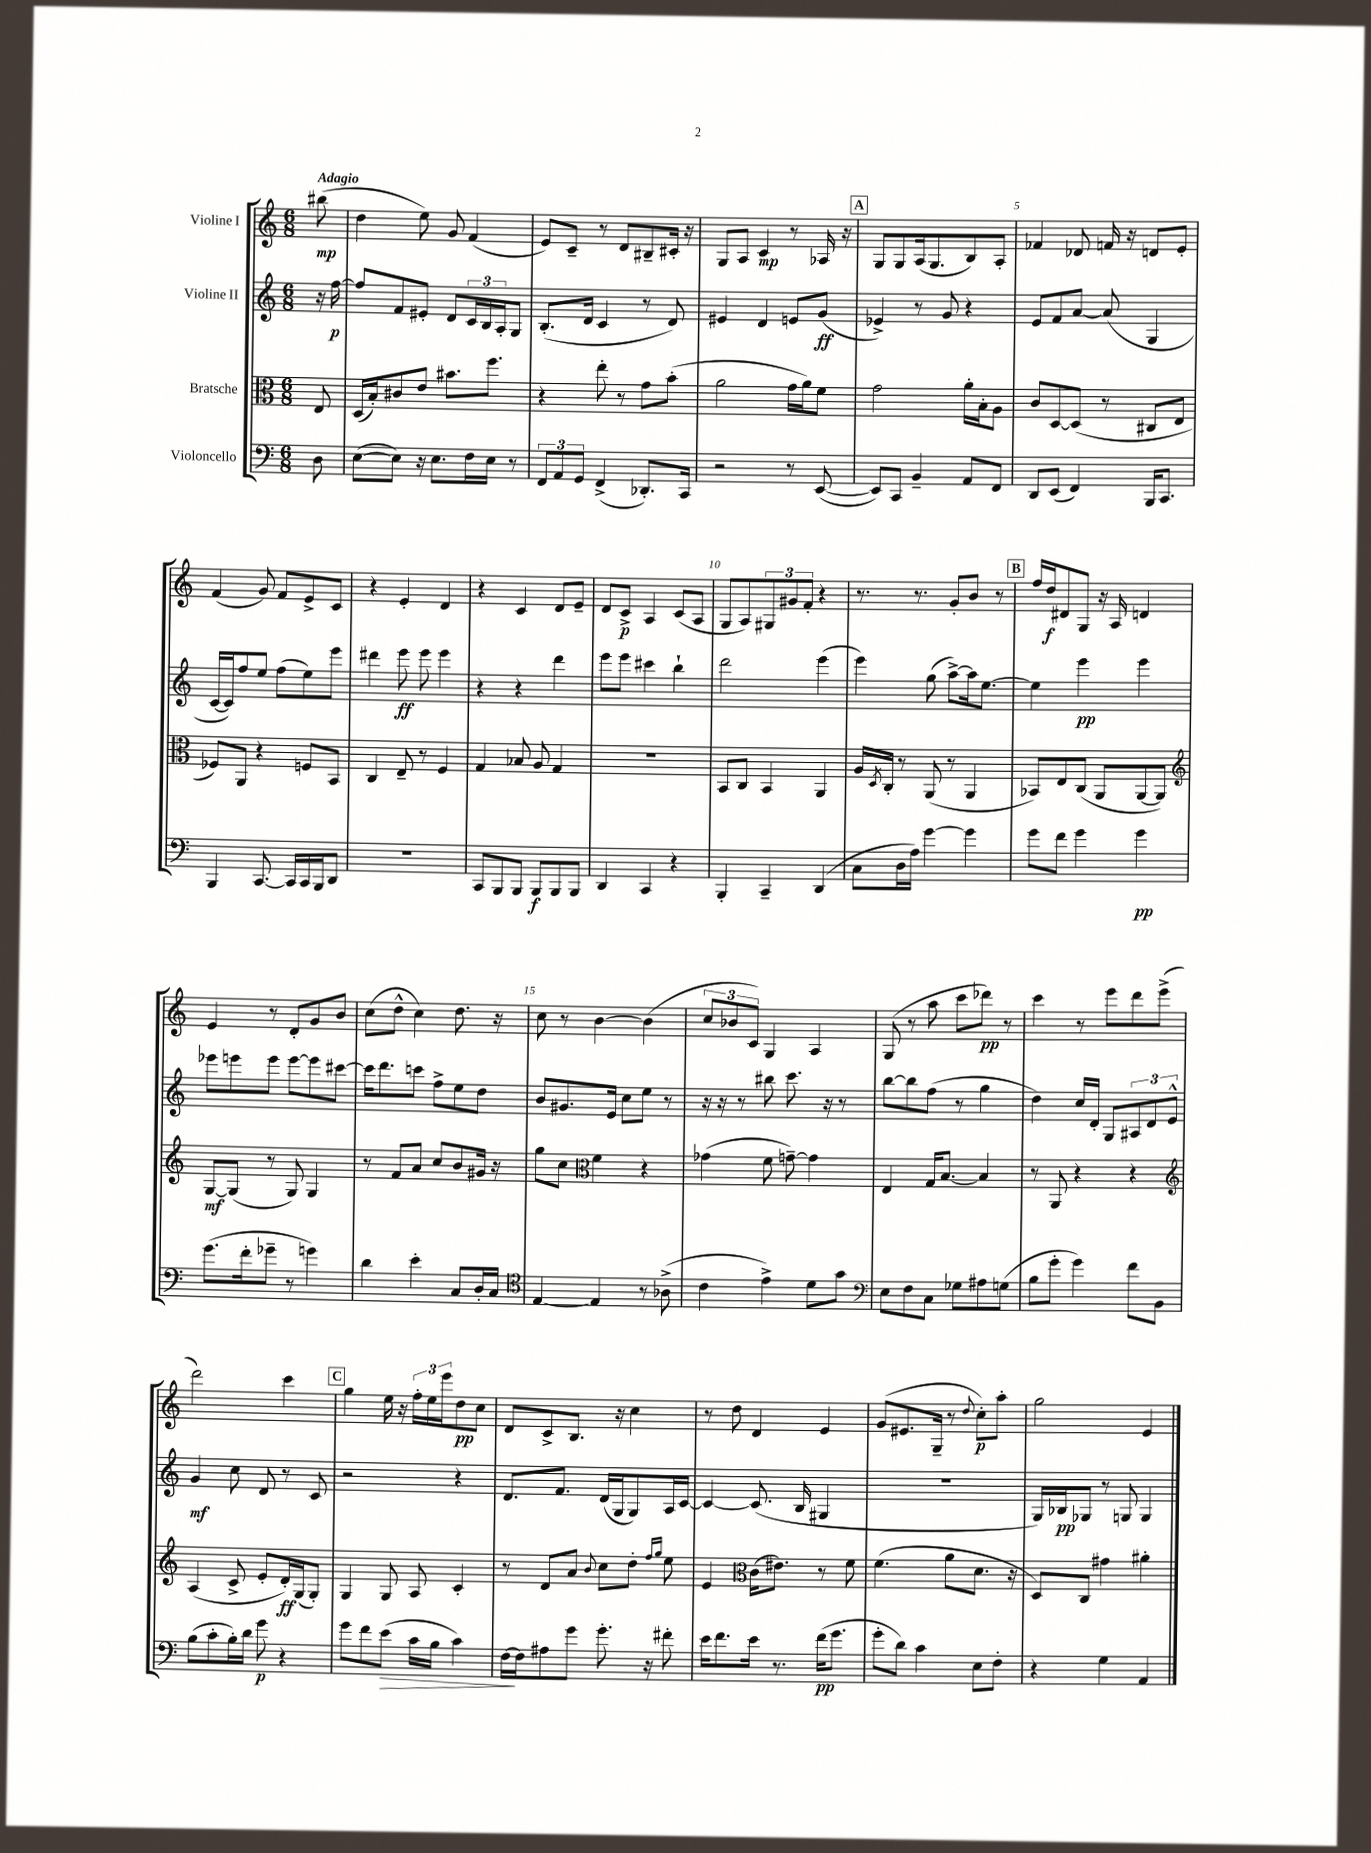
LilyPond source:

<<
\new StaffGroup <<
\new Staff = "s0" \with { instrumentName = "Violine I" } {
    \clef treble \key c \major \numericTimeSignature \time 6/8 \partial 8 \tempo "Adagio"
    bis''8\mp( |
    d''4 e''8) g'8 f'4( |
    e'8) c'8-- r8 d'8 bis8-- cis'16-. r16 |
    g8 a8 c'4\mp r8 aes16 r16 |
    \mark \markup { \box "A" } g8 g8 a16( g8. b8) a8-. |
    fes'4 des'8 f'16 r16 d'8 e'8-. |
    f'4( g'8) f'8 e'8-> c'8 |
    r4 e'4-. d'4 |
    r4 c'4 d'8 e'8-- |
    d'8 c'8->\p a4 c'8( a8 |
    g8 a8) \tuplet 3/2 { gis8 gis'8 f'8-. } r4 |
    r8. r8. g'8-. b'8 r8 |
    \mark \markup { \box "B" } f''16 d''16\f dis'8 g8 r16 a16 d'4 |
    e'4 r8 d'8-. g'8 b'8 |
    c''8( d''8-^ c''4) d''8. r16 |
    c''8 r8 b'4~ b'4( |
    \tuplet 3/2 { c''8 bes'8 c'8) } g4 a4 |
    g8( r8 a''8 c'''8 des'''8\pp) r8 |
    c'''4 r8 e'''8 d'''8 e'''8->( |
    d'''2) c'''4 |
    \mark \markup { \box "C" } g''4 e''16 r16 \tuplet 3/2 { f''16-. e''16 e'''16 } d''8\pp c''8 |
    d'8 c'8-> b8. r16 c''4 |
    r8 d''8 d'4 e'4 |
    g'8( eis'8. g16-- r8 \appoggiatura { d''8 } c''8-.\p) a''8-. |
    g''2 e'4 \bar "|." |
}
\new Staff = "s1" \with { instrumentName = "Violine II" } {
    \clef treble \key c \major \numericTimeSignature \time 6/8 \partial 8
    r16 f''16~\p |
    f''8 f'8 eis'8-. d'8 \tuplet 3/2 { c'16 b16 a16-. } g8 |
    b8.-.( d'16 c'4 r8 d'8) |
    eis'4 d'4 e'8 g'8\ff( |
    \mark \markup { \box "A" } ees'4->) r8 g'8 r4 |
    e'8 f'8 a'8~ a'8( g4 |
    c'16~ c'16) f''8 e''8 f''8( e''8) e'''8 |
    dis'''4 e'''8\ff e'''8 e'''4 |
    r4 r4 d'''4 |
    e'''8 e'''8 cis'''4 b''4-! |
    d'''2 e'''4( |
    e'''4) g''8( a''8~->) a''16 e''8.~ |
    \mark \markup { \box "B" } e''4 e'''4\pp e'''4 |
    ees'''8 e'''8 e'''8 e'''8~ e'''8 cis'''8~ |
    cis'''16 d'''8. c'''8 f''8-> e''8 d''8 |
    b'8 gis'8. e'16 c''8 e''8 r8 |
    r16 r16 r8 bis''8 c'''8. r16 r8 |
    b''8~ b''8 f''8( r8 g''4 |
    d''4) c''16 d'16-. g8 \tuplet 3/2 { ais8 d'8 e'8-^ } |
    g'4\mf c''8 d'8 r8 c'8 |
    \mark \markup { \box "C" } r2 r4 |
    d'8. f'8. d'16( g16 g8) a16 c'16~ |
    c'4~ c'8.( b16 gis4 |
    R2. |
    g16) bes16\pp ges8 r8 g8 g4 \bar "|." |
}
\new Staff = "s2" \with { instrumentName = "Bratsche" } {
    \clef alto \key c \major \numericTimeSignature \time 6/8 \partial 8
    e8 |
    d16( b16-.) cis'8 e'8 bis'8. f''8. |
    r4 e''8-. r8 g'8 b'8-.( |
    a'2 g'16 a'16) f'8 |
    \mark \markup { \box "A" } g'2 a'16-. b16-. a8 |
    c'8 d8~ d8( r8 cis8 e8 |
    fes8) a,8 r4 f8 b,8 |
    c4 e8-- r8 f4 |
    g4 bes8 a8 g4 |
    R2. |
    b,8 c8 b,4 a,4 |
    a16 \acciaccatura { d8 } c16-. r8 a,8( r8 a,4 |
    \mark \markup { \box "B" } bes,8) e8 c8( a,8 a,8~ a,8) |
    \clef treble g8~\mf g8( r8 g8) g4 |
    r8 f'8 a'8 c''8 b'8 gis'16 r16 |
    g''8 c''8 \clef alto f'4 r4 |
    ges'4( f'8 g'8~--) g'4 |
    e4 g16 b8.~ b4 |
    r8 a,8 r4 r4 |
    \clef treble a4( c'8-> e'8-. d'16-.\ff) g16( g8-.) |
    \mark \markup { \box "C" } g4 g8 a8 c'4-. |
    r8 d'8 a'8 \appoggiatura { b'8 } c''8 d''8-. \grace { f''16 g''16 } e''8 |
    e'4 \clef alto c'16( eis'8.) r8 f'8 |
    f'4.( a'8 d'8. r16 |
    d8) c8 gis'4 ais'4-. \bar "|." |
}
\new Staff = "s3" \with { instrumentName = "Violoncello" } {
    \clef bass \key c \major \numericTimeSignature \time 6/8 \partial 8
    d8 |
    e8~( e8) r16 e8. f16 e16 r8 |
    \tuplet 3/2 { f,8 a,8 g,8 } f,4->( des,8.-.) c,16 |
    r2 r8 e,8~( |
    \mark \markup { \box "A" } e,8) c,8 b,4-- a,8 f,8 |
    d,8 e,8( f,4) b,,16 c,8. |
    b,,4 c,8.~ c,16 c,16 b,,16 d,8 |
    R2. |
    c,8 b,,8 b,,8 b,,8\f b,,8 b,,8 |
    d,4 c,4 r4 |
    b,,4-. c,4-- d,4( |
    c8 d16 a16) g'4~ g'4 |
    \mark \markup { \box "B" } g'8 f'8 g'4 g'4\pp |
    g'8.( f'16-. ges'8-- r8 g'4) |
    d'4 e'4-. c8 d16-. c16 |
    \clef tenor e4~ e4 r8 aes8->( |
    c'4 e'4->) d'8 g'8 |
    \clef bass e8 f8 c8 ges8 ais8 g8( |
    b8 g'8-. g'4) f'8 b,8 |
    b8( c'8-. b16-.) d'16 g'8\p r4 |
    \mark \markup { \box "C" } g'8 f'8 e'8\>( c'16 b16 c'4) |
    f16~\! f16 ais8 g'8 g'8.-. r16 fis'8-. |
    e'16 f'8. e'16 r8. f'16\pp( g'8. |
    g'8-. d'8) c'4 e8 f8-. |
    r4 g4 a,4 \bar "|." |
}
>>
>>
\layout { \context { \Score \override BarNumber.break-visibility = ##(#f #t #t) barNumberVisibility = #(every-nth-bar-number-visible 5) } }
